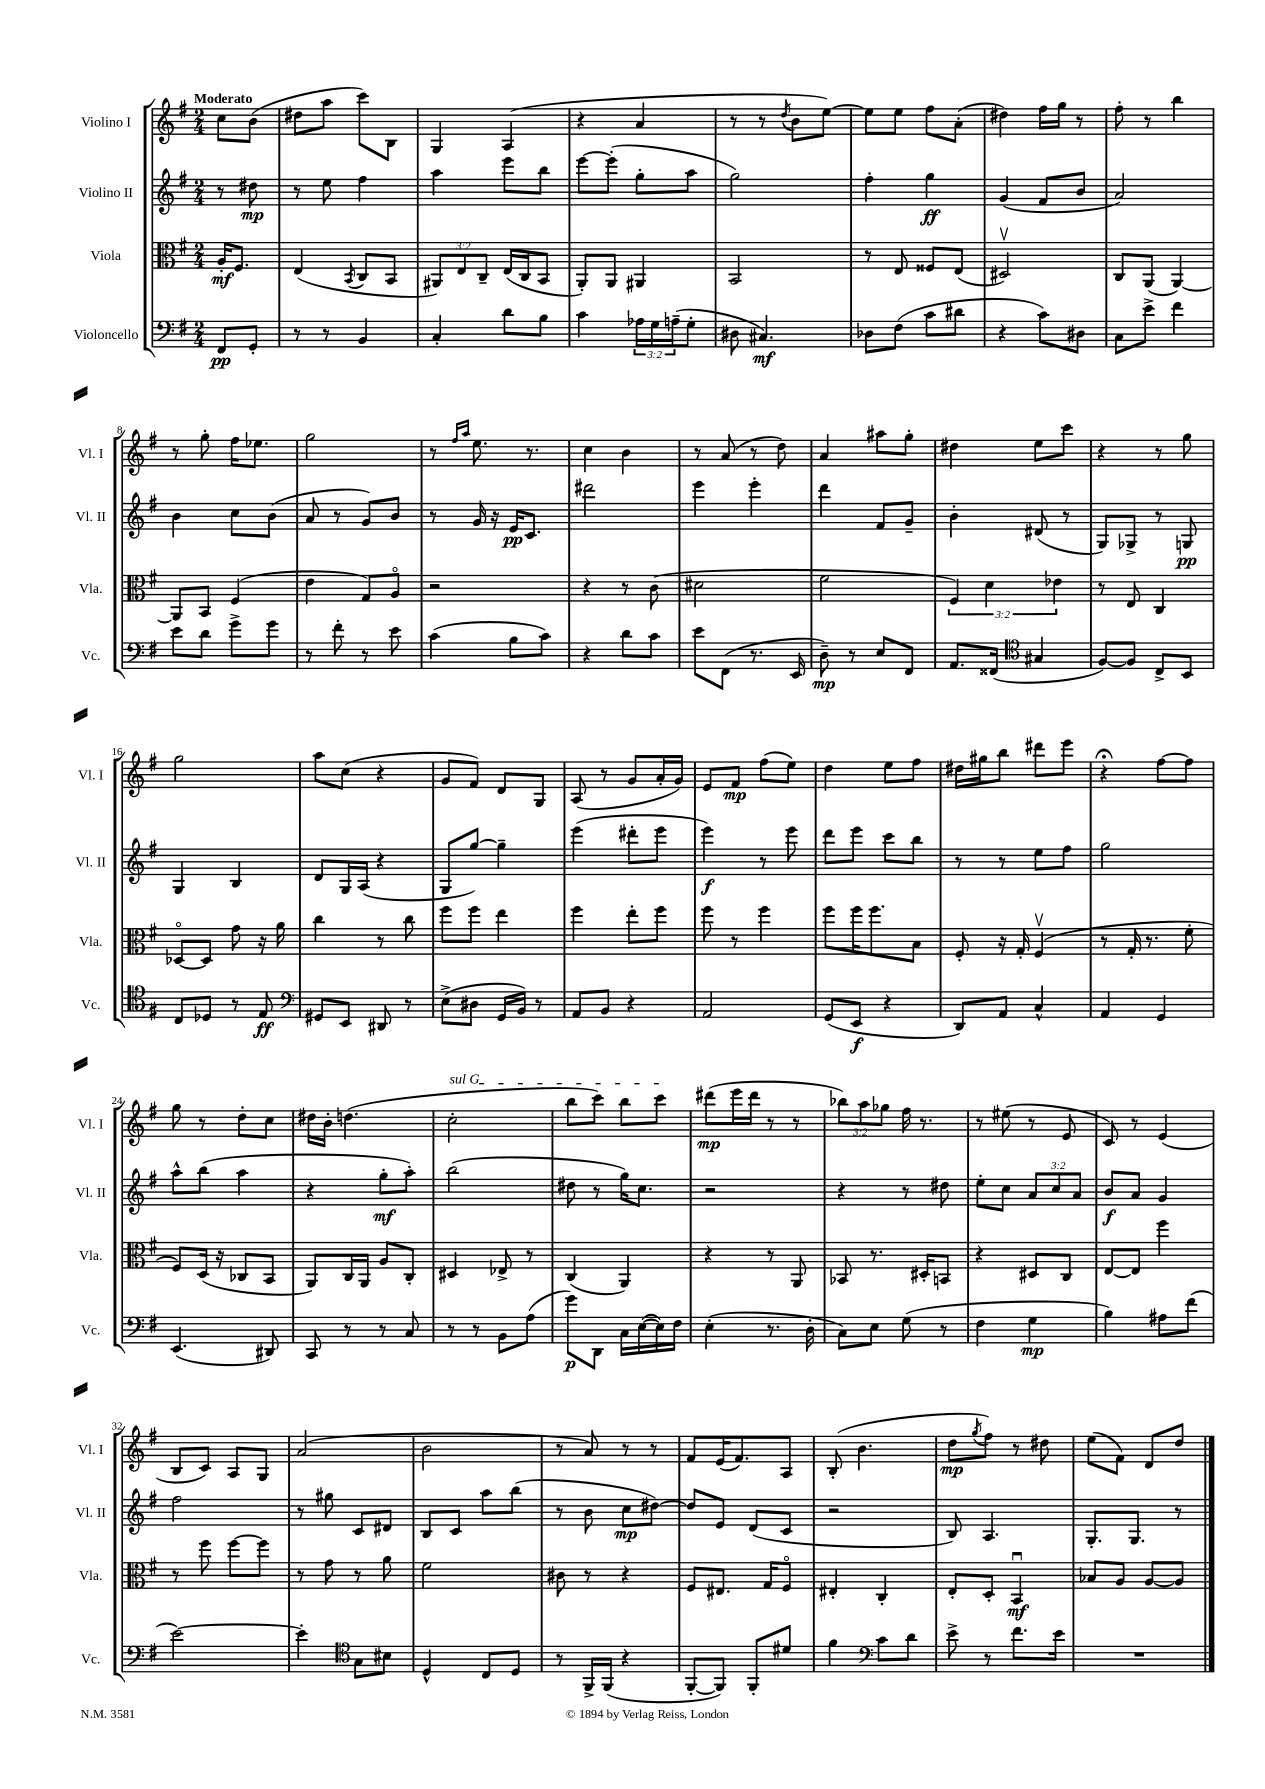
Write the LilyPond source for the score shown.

<<
\new StaffGroup <<
\new Staff = "s0" \with { instrumentName = "Violino I" shortInstrumentName = "Vl. I" } {
    \clef treble \key g \major \numericTimeSignature \time 2/4 \override Staff.TupletNumber.text = #tuplet-number::calc-fraction-text \partial 4 \tempo "Moderato"
    c''8 b'8( |
    dis''8 a''8 c'''8) b8 |
    g4 a4( |
    r4 a'4 |
    r8 r8 \acciaccatura { d''8 } b'8 e''8~) |
    e''8 e''8 fis''8 a'8-.( |
    dis''4) fis''16 g''16 r8 |
    fis''8-. r8 b''4 |
    r8 g''8-. fis''16 ees''8. |
    g''2 |
    r8 \grace { fis''16 a''16 } e''8. r8. |
    c''4 b'4 |
    r8 a'8( r8 d''8) |
    a'4 ais''8 g''8-. |
    dis''4 e''8 c'''8 |
    r4 r8 g''8 |
    g''2 |
    a''8 c''8( r4 |
    g'8 fis'8) d'8 g8 |
    a8( r8 g'8 a'16-. g'16) |
    e'8 fis'8\mp fis''8( e''8) |
    d''4 e''8 fis''8 |
    dis''16 gis''16 b''8 dis'''8 e'''8 |
    r4\fermata fis''8~ fis''8 |
    g''8 r8 d''8-. c''8 |
    dis''16 b'16-. d''4.( |
    \once \override TextSpanner.bound-details.left.text = \markup { \italic "sul G" } c''2-.\startTextSpan |
    b''8 c'''8) b''8 c'''8\stopTextSpan |
    dis'''8\mp( e'''16 dis'''16 r8 r8 |
    \tuplet 3/2 { bes''8) a''8 ges''8 } fis''16 r8. |
    r8 eis''8( r8 e'8 |
    c'8) r8 e'4( |
    b8 c'8) a8 g8 |
    a'2( |
    b'2 |
    r8 a'8) r8 r8 |
    fis'8 e'16( fis'8.) a8 |
    b8-.( b'4. |
    d''8\mp \acciaccatura { g''8 } fis''8) r8 dis''8 |
    e''8( fis'8) d'8 d''8 \bar "|." |
}
\new Staff = "s1" \with { instrumentName = "Violino II" shortInstrumentName = "Vl. II" } {
    \clef treble \key g \major \numericTimeSignature \time 2/4 \override Staff.TupletNumber.text = #tuplet-number::calc-fraction-text \partial 4
    r8 dis''8\mp |
    r8 e''8 fis''4 |
    a''4 e'''8 b''8 |
    e'''8~ e'''8-.( g''8-. a''8 |
    g''2) |
    fis''4-. g''4\ff |
    g'4( fis'8 b'8 |
    a'2) |
    b'4 c''8 b'8( |
    a'8 r8 g'8) b'8 |
    r8 g'16 r16 e'16\pp c'8. |
    dis'''2 |
    e'''4 e'''4-. |
    d'''4 fis'8 g'8-- |
    b'4-. dis'8( r8 |
    g8) ges8-> r8 g8\pp |
    g4 b4 |
    d'8 g16 a16( r4 |
    g8 g''8~) g''4-- |
    e'''4( dis'''8-. e'''8 |
    e'''4\f) r8 e'''8 |
    d'''8 e'''8 c'''8 b''8 |
    r8 r8 e''8 fis''8 |
    g''2 |
    a''8-^ b''8( a''4 |
    r4 g''8-.\mf a''8-.) |
    b''2( |
    dis''8 r8 g''16) c''8. |
    r2 |
    r4 r8 dis''8 |
    e''8-. c''8 \tuplet 3/2 { a'8 c''8 a'8 } |
    b'8\f a'8 g'4 |
    fis''2 |
    r8 gis''8 c'8 dis'8 |
    b8 c'8 a''8 b''8( |
    r8 b'8 c''8\mp dis''8~) |
    dis''8 e'8 d'8( c'8 |
    r2 |
    b8) a4. |
    g8.-. g8. r8 \bar "|." |
}
\new Staff = "s2" \with { instrumentName = "Viola" shortInstrumentName = "Vla." } {
    \clef alto \key g \major \numericTimeSignature \time 2/4 \override Staff.TupletNumber.text = #tuplet-number::calc-fraction-text \partial 4
    a16-.\mf fis8. |
    e4( \acciaccatura { b,8 } c8 b,8 |
    \tuplet 3/2 { ais,8) e8 c8-- } e16( c16 b,8 |
    a,8-.) a,8 ais,4 |
    b,2 |
    r8 e8 fisis8 e8( |
    dis2\upbow) |
    c8 a,8( a,4~) |
    a,8 b,8 fis4( |
    e'4 g8) a8\flageolet |
    r2 |
    r4 r8 c'8( |
    dis'2 |
    fis'2 |
    \tuplet 3/2 { fis4) d'4 ees'4 } |
    r8 e8 c4 |
    des8~\flageolet des8 g'8 r16 a'16 |
    c''4 r8 c''8 |
    fis''8 fis''8 e''4 |
    fis''4 e''8-. fis''8 |
    fis''8 r8 fis''4 |
    fis''8 fis''16 fis''8. b8 |
    fis8-. r16 g16-. fis4\upbow( |
    r8 g16-. r8. fis'8-. |
    fis8) d16( r16 ces8 b,8 |
    a,8) c16 a,16 a8 c8-. |
    dis4 ees8-> r8 |
    c4( a,4) |
    r4 r8 a,8 |
    bes,8 r8. dis16-. b,8 |
    r4 dis8 c8 |
    e8~ e8 fis''4 |
    r8 fis''8 fis''8~ fis''8 |
    r8 g'8 r8 a'8 |
    fis'2 |
    cis'8 r8 r4 |
    fis8 eis8. g16 fis8\flageolet |
    eis4-. c4-. |
    e8-. d8-. b,4\downbow\mf |
    bes8 a8 a8~ a8 \bar "|." |
}
\new Staff = "s3" \with { instrumentName = "Violoncello" shortInstrumentName = "Vc." } {
    \clef bass \key g \major \numericTimeSignature \time 2/4 \override Staff.TupletNumber.text = #tuplet-number::calc-fraction-text \partial 4
    fis,8\pp g,8-. |
    r8 r8 b,4 |
    c4-. d'8 b8 |
    c'4 \tuplet 3/2 { aes16 g16 a16--( } g8-. |
    dis8 cis4.\mf) |
    des8 fis8( c'8 dis'8 |
    r4 c'8) dis8 |
    c8 e'8-> fis'4 |
    e'8 d'8 g'8-> g'8 |
    r8 fis'8-. r8 e'8 |
    c'4( b8 c'8) |
    r4 d'8 c'8 |
    e'8 fis,8( r8. e,16 |
    d8--\mp) r8 e8 fis,8 |
    a,8. fisis,16( \clef tenor gis4 |
    fis8~) fis8 c8-> b,8 |
    c8 des8 r8 e8\ff |
    \clef bass gis,8 e,8 dis,8 r8 |
    e8->( dis8 g,16 b,16) r8 |
    a,8 b,8 r4 |
    a,2 |
    g,8( e,8\f r4 |
    d,8) a,8 c4-^ |
    a,4 g,4 |
    e,4.( dis,8) |
    c,8 r8 r8 c8 |
    r8 r8 b,8 a8( |
    g'8\p) d,8 c16 e16~( e16) fis16 |
    e4-.( r8. d16-. |
    c8) e8 g8( r8 |
    fis4 g4\mp |
    b4) ais8 fis'8( |
    e'2~) |
    e'4-. \clef tenor g8 bis8 |
    d4-^ c8 d8 |
    r8 fis,16-> fis,16( r4 |
    fis,8~-. fis,8) fis,8-. dis'8 |
    fis'4 \clef bass c'8 d'8 |
    e'8-> r8 fis'8. e'16 |
    R2 \bar "|." |
}
>>
>>
